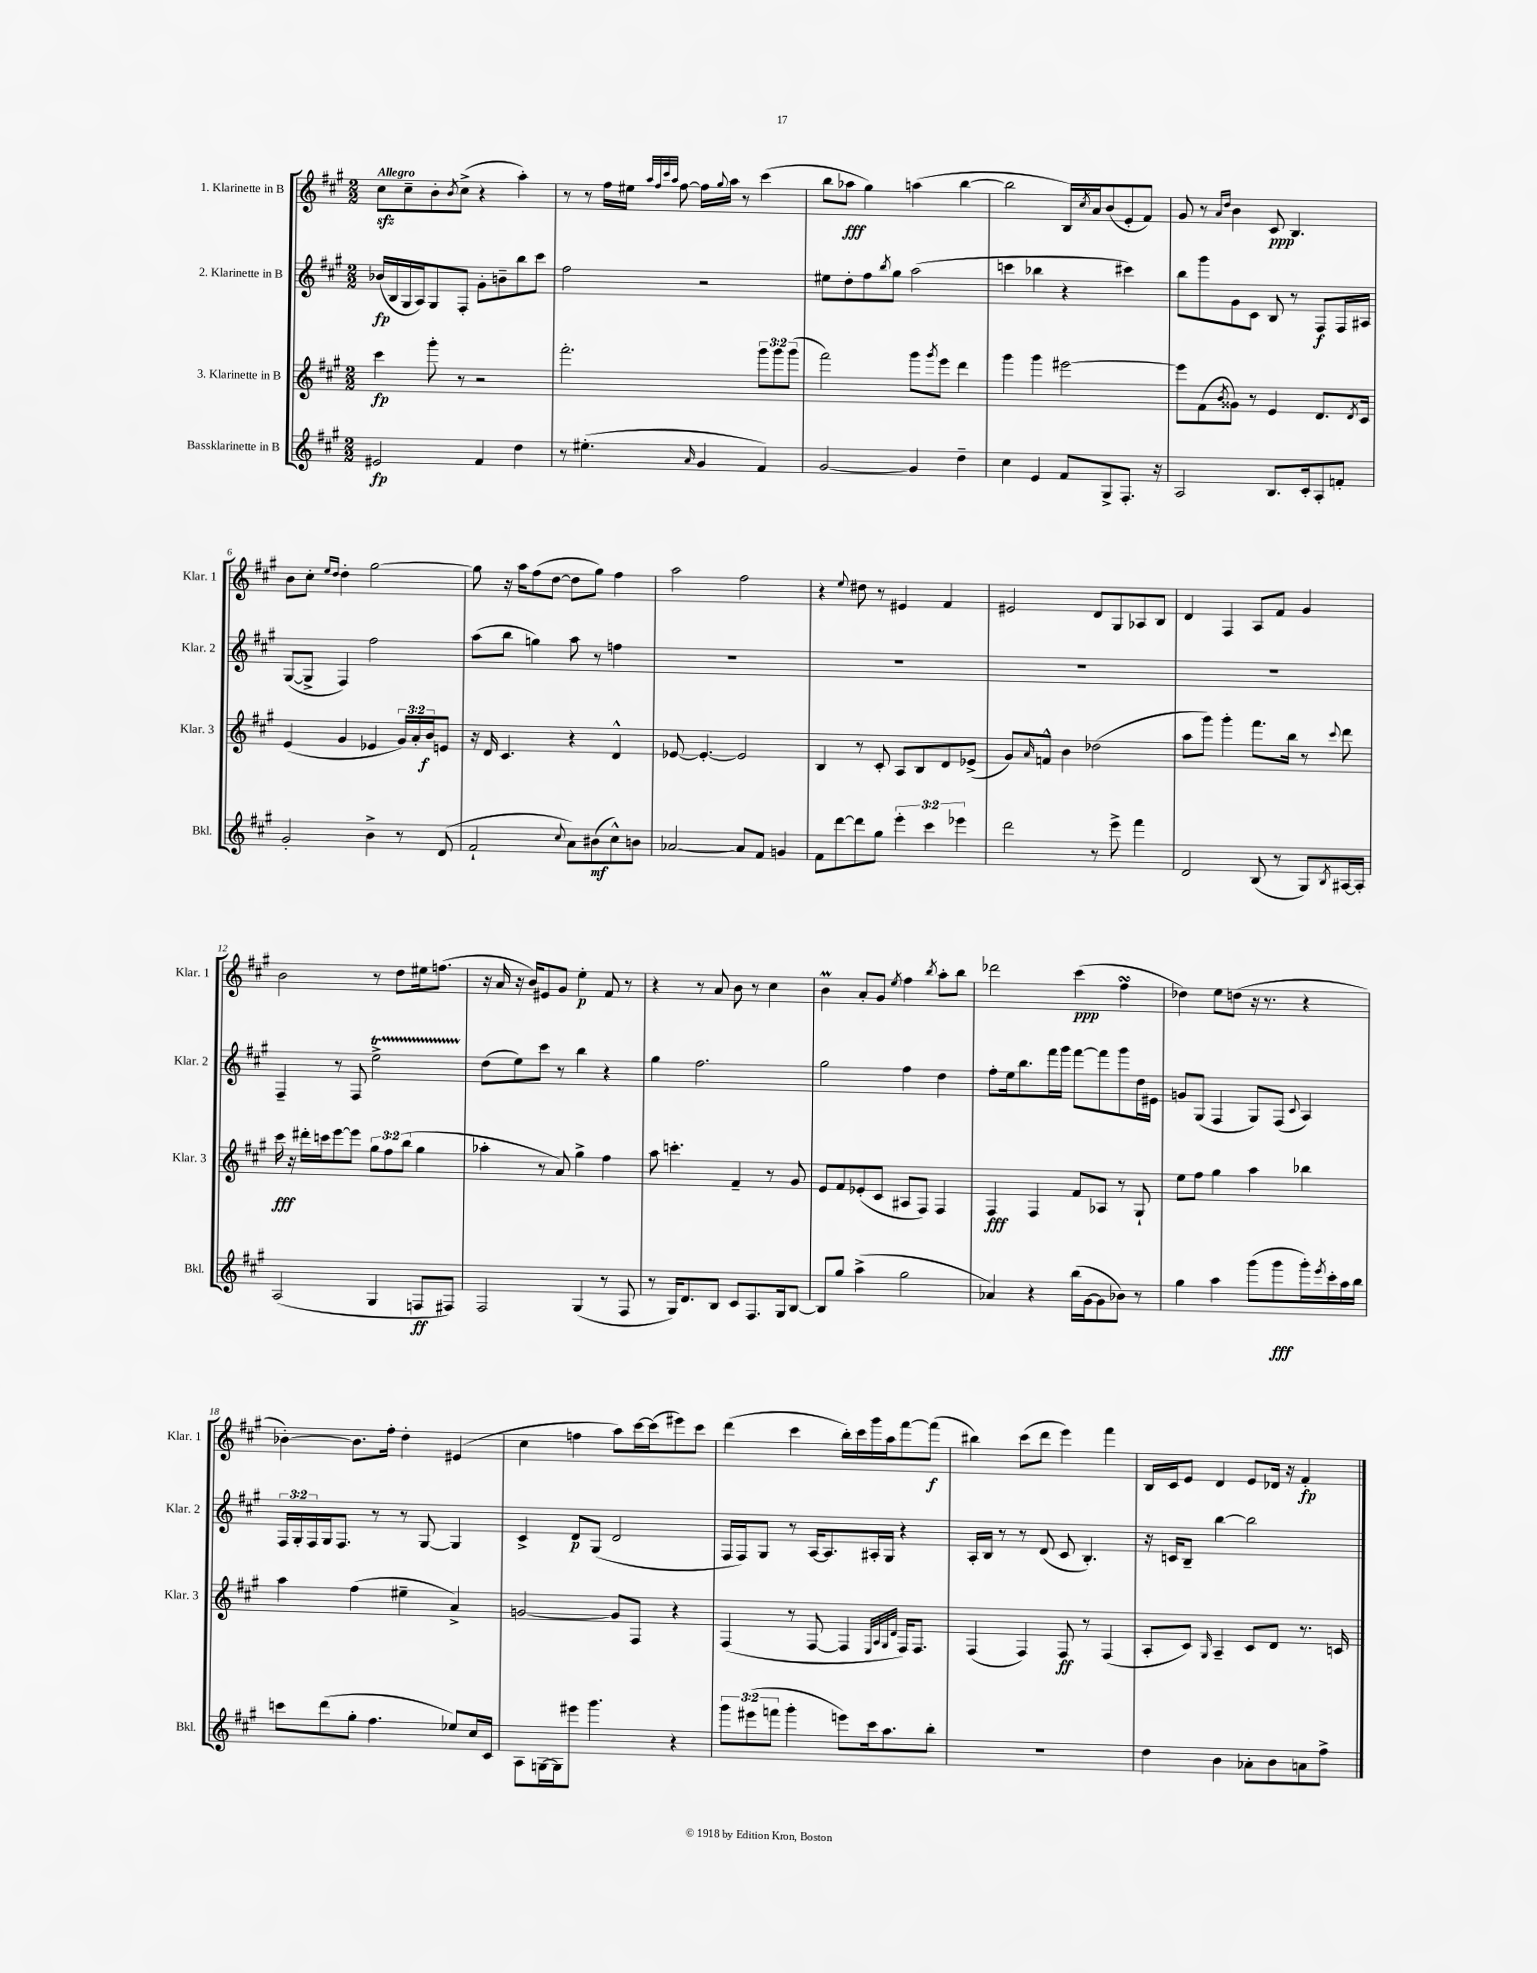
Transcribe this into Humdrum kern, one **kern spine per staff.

**kern	**kern	**kern	**kern
*staff4	*staff3	*staff2	*staff1
*clefG2	*clefG2	*clefG2	*clefG2
*k[f#c#g#]	*k[f#c#g#]	*k[f#c#g#]	*k[f#c#g#]
*M2/2	*M2/2	*M2/2	*M2/2
2e#/	4ccc#\	(16b-/LL	8cc#\L
.	.	16B/	.
.	.	16G#/	8cc#~\
.	.	16A/J)	.
.	8ggg#'\	8G#/	8b'\
.	.	.	8qb/
.	8r	8F#'/J	(8cc#^\J
4f#/	2r	8g#'\L	4r
.	.	8b~\	.
4dd\	.	8bb\	4aa'\)
.	.	8ccc#\J	.
=	=	=	=
8r	2.fff#'\	2ff#\	8r
(4.ee#'\	.	.	8r
.	.	.	16ff#\LL
.	.	.	16ee#\JJ
.	.	.	32qqaa/LLL
.	.	.	32qqff#/
.	.	.	32qqccc#/
.	.	.	32qqaa/JJJ
.	.	.	[8ff#\
16qqa/	.	.	.
4g#/	.	2r	16ff#\]LL
.	.	.	8qqgg#/
.	.	.	16aa\JJ
.	.	.	8r
4f#/)	12ggg#\L	.	(4ccc#\
.	12ggg#\	.	.
.	(12ggg#\J	.	.
=	=	=	=
[2g#/	2fff#\)	8ee#\L	8bb\L
.	.	8dd'\	8aa-\J
.	.	8ff#\	4gg#\)
.	.	8qbb/	.
.	.	8gg#\J	.
4g#/]	8ggg#\L	(2aa\	(4aa\
.	8qggg#/	.	.
.	8eee\J	.	.
4dd~\	4ddd\	.	[4bb\
=	=	=	=
4cc#\	4ggg#\	4ccc\	2bb\]
4e/	4ggg#\	4bb-\	.
8f#/L	[2eee#\	4r	16B/LL)
.	.	.	8qcc#/
.	.	.	16a/J
8G#^/	.	.	(8b/
8.F#'/J	.	4ccc#\)	8e'/
.	.	.	8f#/J)
16r	.	.	.
=	=	=	=
2A/	8eee#\]L	8bb\L	8g#/
.	(8f#\	8ggg#\	8r
.	.	.	16qqa/LL
.	8qb/	.	16qqdd/JJ
.	8g##\J)	8g#\	4b\
.	8r	8c#\J	.
8.B/L	4e/	8B/	8c#/
.	.	8r	4.B/
16c#'/k	.	.	.
8A'/	8.d/L	8F#/L	.
8f'/J	.	16F#/L	.
.	8qd/	.	.
.	16c#/Jk	16A#/JJ	.
=	=	=	=
2g#'/	(4e/	([8G#/L	8b\L
.	.	8G#^/]J	8cc#'\J
.	.	.	16qqee/LL
.	.	.	16qqdd/JJ
.	4g#/	4F#/)	4dd'\
4b^\	4e-/	2ff#\	[2gg#\
8r	24g#/LL)	.	.
.	24a'/	.	.
.	24b/J	.	.
(8d/	8e/J	.	.
=	=	=	=
2f#`/	16r	(8aa\L	8gg#\]
.	16d/	.	.
.	4.c#/	8bb\J	16r
.	.	.	16aa\LK
.	.	4gg\)	(8ff#\
.	.	.	[8dd\J
8qqcc#/	.	.	.
8a\L)	4r	8aa\	8dd\]L
(8b#\	.	8r	8gg#\J)
8cc#^^\)	4d^^/	4ff\	4ff#\
8b\J	.	.	.
=	=	=	=
[2a-/	[8e-/	1r	2aa\
.	4.e-'/_	.	.
8a-/]L	2e-/]	.	2ff#\
8f#/J	.	.	.
4g/	.	.	.
=	=	=	=
8f#\L	4B/	1r	4r
[8ddd\	.	.	.
.	.	.	8qqee/
8ddd\]	8r	.	8dd#\
8gg#\J	8c#'/	.	8r
6eee'\	8A/L	.	4e#/
.	8B/	.	.
6ccc#\	.	.	.
.	8d/	.	4f#/
6eee-\	.	.	.
.	(8e-^/J	.	.
=	=	=	=
2ddd\	8g#/L)	1r	2e#/
.	16qqa/	.	.
.	8f^^/J	.	.
.	4b\	.	.
8r	(2dd-\	.	8d/L
8eee^\	.	.	8G#/
4fff#\	.	.	8A-/
.	.	.	8B/J
=	=	=	=
2d/	8aa\L	1r	4d/
.	8ggg#\J)	.	.
.	4ggg#'\	.	4F#/
(8B/	8.fff#\L	.	8A/L
8r	.	.	8f#/J
.	16bb\Jk	.	.
8G#/L)	8r	.	4g#/
8qB/	8qqccc#/	.	.
[16A#/L	8ddd\	.	.
16A#'/]JJ	.	.	.
=	=	=	=
(2A/	16ccc#\	4F#~/	2b\
.	16r	.	.
.	16ddd#'\LL	.	.
.	16ccc\J	.	.
.	[8eee\	8r	.
.	8eee\]J	8F#/	.
4G#/	12gg#\L	2ee^\	8r
.	12ff#\	.	.
.	.	.	8dd\L
.	(12bb\J	.	.
8F/L	4gg#\	.	16ee#\k
.	.	.	(8.ff\J
8F#/J)	.	.	.
=	=	=	=
2F#/	4aa-'\	(8dd\L	16r
.	.	.	16a/
.	.	8ee\)	16r
.	.	.	16b/LK)
.	8r	8ccc#\J	8e#/
.	8a/)	8r	8g#/J
(4G#/	4gg#^\	4bb\	4ee'\
8r	4ff#\	4r	8f#/
8F#/	.	.	8r
=	=	=	=
8r	8aa\	4gg#\	4r
16G#/LK)	4.ccc'\	.	.
8.d/	.	.	.
.	.	2.ff#\	8r
8B/J	.	.	8a/
8c#/L	4f#~/	.	8b\
8.F#/	.	.	8r
.	8r	.	4cc#\
16G#/k	.	.	.
[8B/J	8g#/	.	.
=	=	=	=
8B/]L	8e/L	2gg#\	4b\
8gg#/J	8f#/	.	.
(4aa^\	(8e-'/	.	8a'/L
.	8c#/J	.	8g#/J
.	.	.	8qee/
2gg#\	8A#/L	4ff#\	4ff#\
.	8F#/J)	.	.
.	.	.	8qbb/
.	4F#/	4dd\	8aa'\L
.	.	.	8bb\J
=	=	=	=
4a-/)	4F#/	8ff#'\L	2ddd-\
.	.	16ee\k	.
.	.	8.bb\	.
4r	4F#/	.	.
.	.	16fff#\L	.
.	.	16ggg#\JJ	.
(16bb\LL	8f#/L	[8fff#\L	(4ccc#\
[16g#\J	.	.	.
8g#\]	8A-/J	8fff#\]	.
8b-\J)	8r	8ggg#\	4ff#\
8r	8G#`/	16dd\L	.
.	.	16e#\JJ	.
=	=	=	=
4gg#\	8ee\L	8g/L	4dd-\)
.	8ff#\J	(8G#/J	.
4aa\	4gg#\	4F#/	8ee\L
.	.	.	(8dd\J
(8ggg#\L	4aa\	8G#/L)	16r
.	.	.	8.r
8ggg#\	.	(8F#/J	.
.	.	8qqc#/	.
16ggg#'\L)	4bb-\	4A/)	4r
8qeee/	.	.	.
16ccc#'\	.	.	.
16aa\	.	.	.
16bb\JJ	.	.	.
=	=	=	=
8ccc\L	4aa\	24F#/LL	[4b-'\)
.	.	24G#'/	.
.	.	24F#/	.
(8ddd\	.	16G#/J	.
.	.	8.F#/J	.
8gg#'\J	(4ff#\	.	8.b-\]L
4.ff#\	.	8r	.
.	.	.	16ff#'\Jk
.	4ee#~\	8r	4dd'\
.	.	[8G#/	.
8ee-/L)	4a^/)	4G#/]	(4e#/
16cc#/L	.	.	.
16c#/JJ	.	.	.
=	=	=	=
8A\L	[2g/	4c#^/	4cc#\
[16G\L	.	.	.
16G\]J	.	.	.
8eee#\J	.	8d/L	4ff\
4.ggg#\	.	(8G#/J	.
.	8g/]L	2d/	8aa\L)
.	8F#/J	.	[16ccc#\L
.	.	.	(16ccc#\]J
4r	4r	.	8eee#\)
.	.	.	8ccc#\J
=	=	=	=
12ggg#\L	(4F#/	16F#/LL	(4ddd\
.	.	16F#/J)	.
(12eee#\	.	.	.
.	.	8G#/J	.
12fff\J	.	.	.
4ggg#'\	8r	8r	4ccc#\
.	[8F#/	[16A/LK	.
.	.	8.A/]	.
8eee\L)	4F#/]	.	16bb'\LL)
.	.	.	16ccc#\
16ccc#\k	.	16A#'/L	16ggg#\
8.aa\	.	16G#/JJ	16aa\J
.	32qqE/LLL	.	.
.	32qqA/	.	.
.	32qqG#/	.	.
.	32qqd/JJJ	.	.
.	16F#/LK)	4r	[8fff#\
.	8.F#/J	.	.
8bb'\J	.	.	(8fff#\]J
=	=	=	=
1r	(4F#/	16A'/LL	4bb#\)
.	.	16B/JJ	.
.	.	8r	.
.	4F#/)	8r	(8ccc#\L
.	.	(8d/	8ddd\J
.	8F#/	8c#/	4eee\)
.	8r	4.B'/)	.
.	(4F#/	.	4fff#\
=	=	=	=
4dd\	8A'/L	16r	16B/LL
.	.	16c/LK	16c#/J
.	8c#/J)	8B~/J	8e/J
.	16qqG#/	.	.
4b\	4A~/	[4bb\	4d/
8a-'\L	8c#/L	2bb\]	8e/L
8b\	8d/J	.	16d-/Jk
.	.	.	16r
8a\	8.r	.	4f#'/
8ff#^\J	.	.	.
.	16c/	.	.
==	==	==	==
*-	*-	*-	*-
